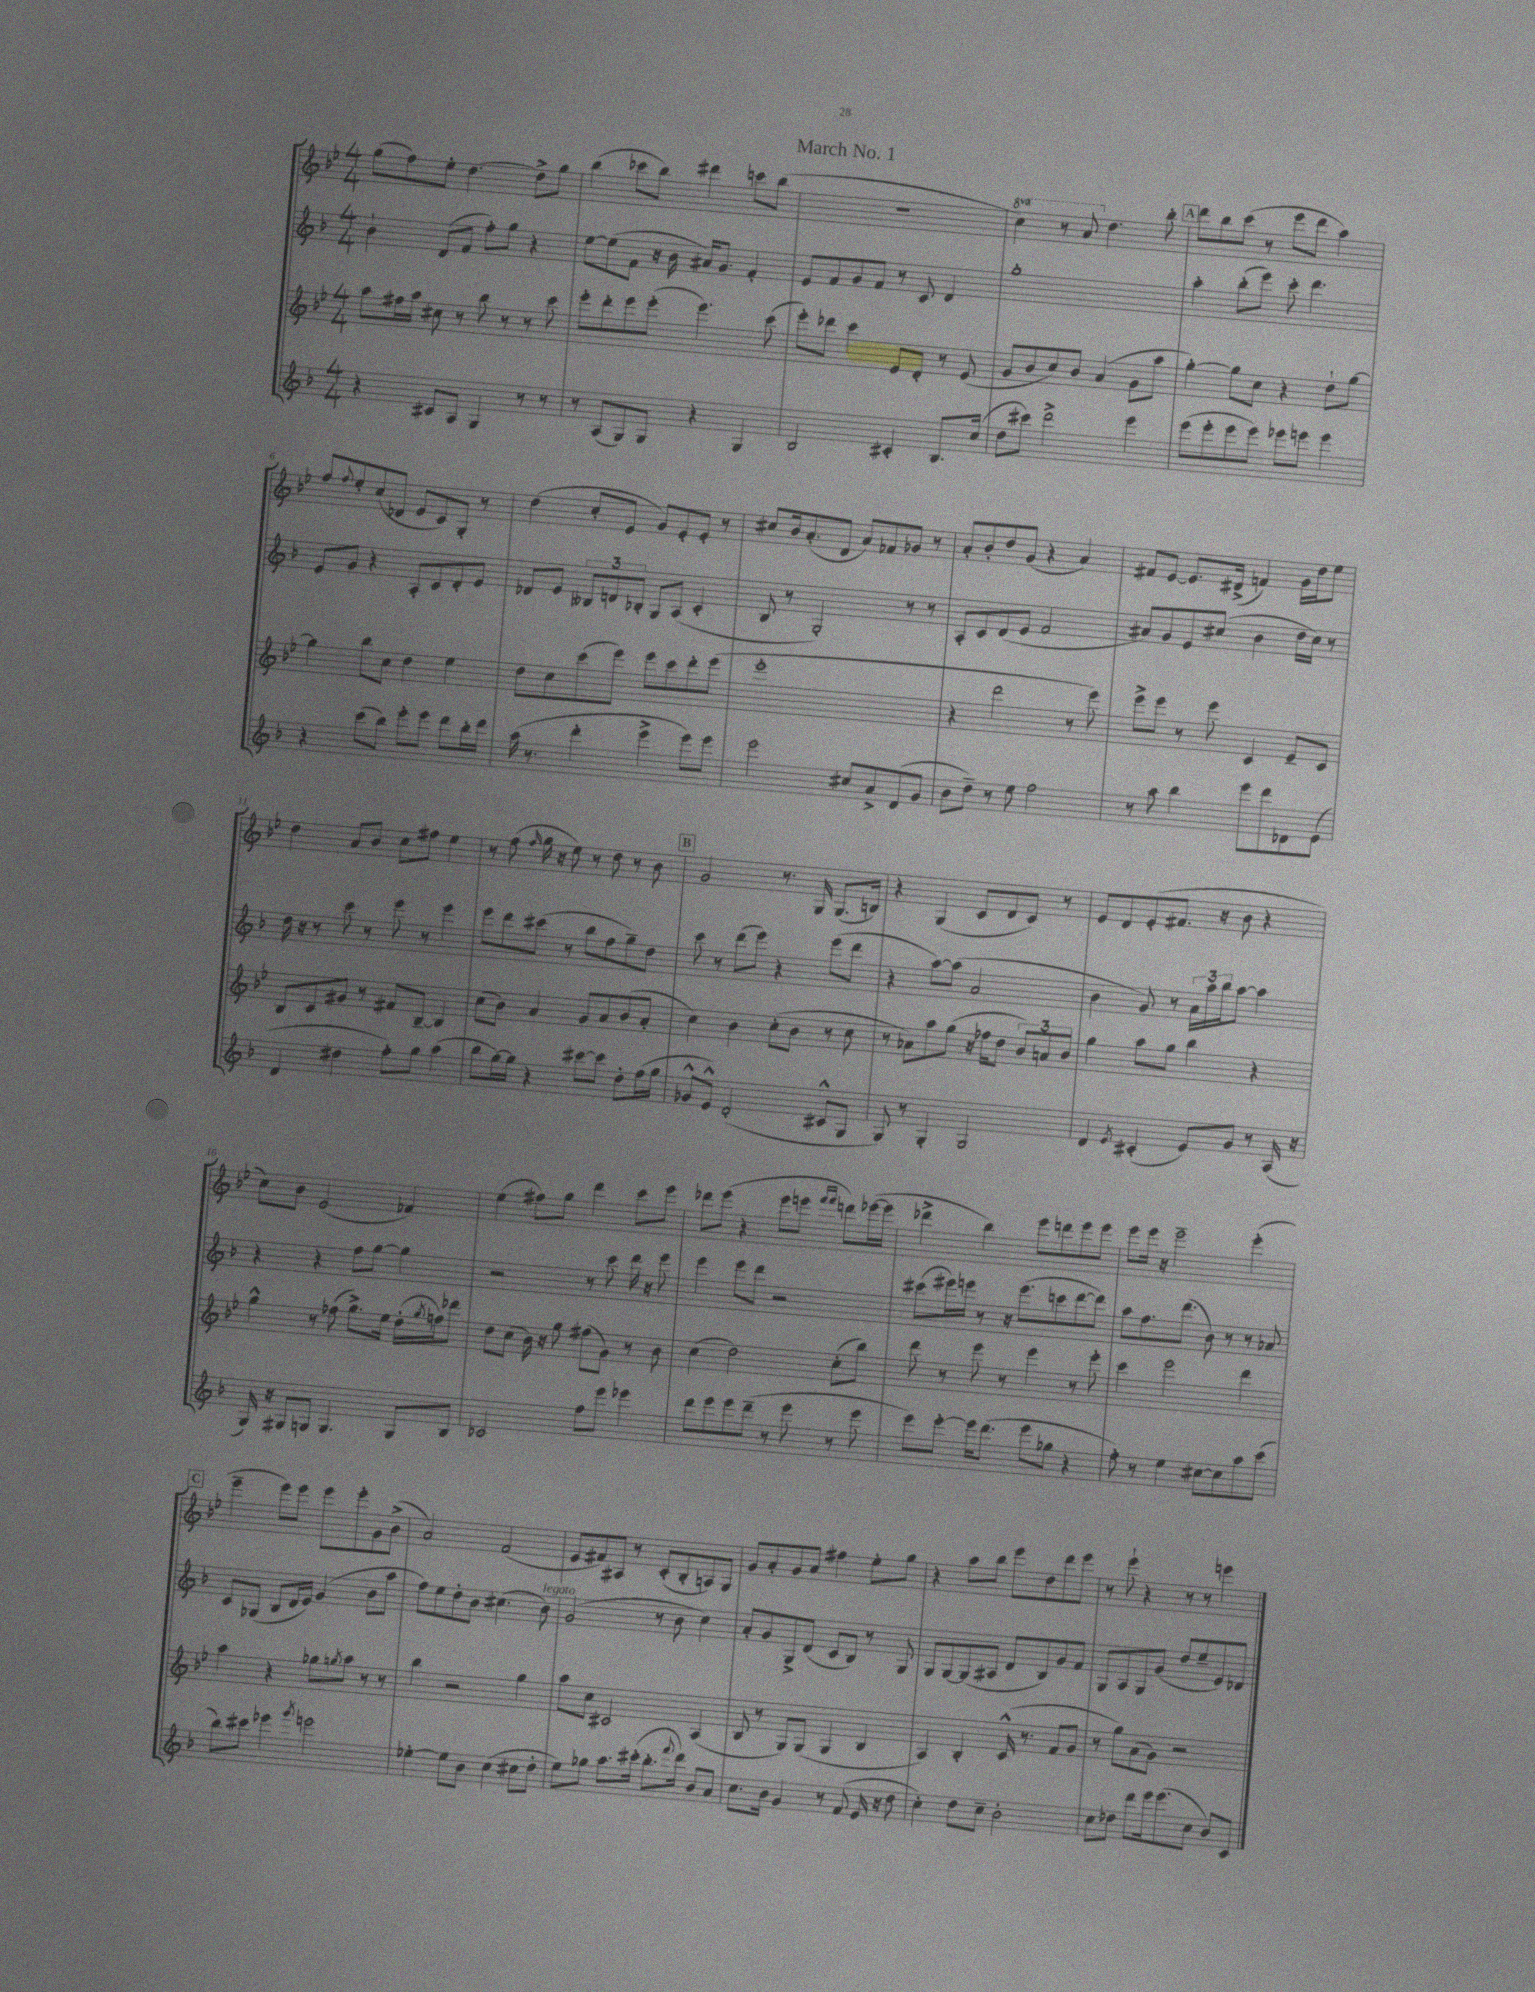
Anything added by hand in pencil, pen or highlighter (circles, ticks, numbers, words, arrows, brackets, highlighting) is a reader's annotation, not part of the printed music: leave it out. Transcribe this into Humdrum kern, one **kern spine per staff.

**kern	**kern	**kern	**kern
*part4	*part3	*part2	*part1
*staff4	*staff3	*staff2	*staff1
*clefG2	*clefG2	*clefG2	*clefG2
*k[b-]	*k[b-e-]	*k[b-]	*k[b-e-]
*M4/4	*M4/4	*M4/4	*M4/4
=1	=1	=1	=1
4r	8aa\L	4b-`\	(8gg\L
.	16ff#X\L	.	8ff\)
.	16aa\JJ	.	.
8c#X/L	8cc#X\	(8d/L	8ee-'\J
8A/J	8r	8f/J	[4.dd\
4G/	8bb-\	8ff'\L)	.
.	8r	8gg\J	.
8r	8r	4r	8dd^\L]
8r	8ccc\	.	8gg\J
=2	=2	=2	=2
8r	8eee-'\L	[8ee\L	(4bb-\
(8A/L	8ddd'\	(8ee\]	.
8G/)	8eee-\	8f\J	8ccc-X\L
8G/J	(8eee-'\J	16r	8bb-\J)
.	.	16b-\	.
4r	4.eee-\)	16a#X/KL)	4ddd#X\
.	.	8.g/J	.
4G/	.	4f'/	8cccn\L
.	(8ccc\	.	(8bb-\J
=3	=3	=3	=3
2B-/	8eee-'\L)	8e/L	1r
.	8ddd-X\J	8f/	.
.	4ccc\	8g/	.
.	.	8f/J	.
4c#X'/	8e-/L	8r	.
.	8d'/J	8c/	.
8.B-/L	8r	4d/	.
.	(8e-/	.	.
(16cc/Jk	.	.	.
=4	=4	=4	=4
*	*	*	*8va
8dd\L	8g/L	1gg'	4ccc\)
8ccc#X\J)	8b-/	.	.
2ddd^\	8cc/)	.	8r
.	8b-/J	.	8aa/
*	*	*	*X8va
.	(4a/	.	4.dd\
4eee\	8g\L	.	.
.	8aa\J	.	8bb-'\
!!LO:REH:place=s1:t=A
=5	=5	=5	=5
(8eee\L	[4gg'\)	4aa'\	8ddd\L
8eee'\	.	.	8bb-\
8eee\	8gg\L]	(8bb-'\L	(8ccc\J
8eee\J)	8cc\J	8eee\J)	8r
8eee-X\L	4r	8ccc'\	8eee-\L
8eeen\J	.	4.ddd\	8ddd\J
4eee\	8dd`\L	.	4aa\)
.	[8gg\J	.	.
!!LO:LB:g=z
=6	=6	=6	=6
4r	4gg\]	8e/L	8ff/L
.	.	.	8qqff/
.	.	8g/J	8ee-'/
(8ccc\L	8bb-\L	4r	(8cc/
8bb-\J)	8cc\J	.	8d-X/J
8eee'\L	4dd\	8A'/L	8e-/L
8eee\J	.	8c/	8c/)
8ddd\L	4ee-\	8d'/	8G'/J
16bb-'\L	.	8e/J	8r
16ddd\JJ	.	.	.
=7	=7	=7	=7
(16aa\	8dd\L	8d-X/L	(4dd\
8.r	.	.	.
.	8cc\	8e/J	.
4ddd'\	(8ccc\	12B--X/L	8cc'/L
.	.	12dn/	.
.	8eee-\J)	.	8e-/J
.	.	12B-X'/J	.
4eee^\	8eee-\L	8G/L	8g/L)
.	8ccc\	(8A/J	8e-'/
8eee\L)	8ddd'\	4c'/	8e-'/J
8eee\J	(8eee-\J	.	8r
=8	=8	=8	=8
2eee\	1eee-'	8B-/	8cc#X/L
.	.	8r	16b-/k
.	.	.	(8.a'/
.	.	2G'/)	.
.	.	.	8d/J
8cc#X/L	.	.	8a/L)
8a^/	.	.	8f-X/
(8d/	.	8r	8g-X/J
8g/J	.	8r	8r
=9	=9	=9	=9
8b-\L	4r	8A'/L	8a'/L
8dd~\J)	.	8c/	8b-'/
8r	2ddd\	(8d/	8dd/
8ee\	.	8e/J	(8g/J
2ff\	.	2f/	4r
.	8r	.	4a/)
.	8eee-\)	.	.
=10	=10	=10	=10
8r	8eee-^\L	8a#X/L)	8f#X/L
8aa\	8eee-\J	8g/	[8e-/J
4bb-\	8r	8e/	8.e-/L]
.	8eee-\	(8cc#X/J	.
.	.	.	(16d#X^/Jk
8eee\L	4c/	4b-\	4fn/)
8ddd\	.	.	.
8d-X\	8e-~/L	16dd\LL	16g\LL
.	.	16cc#\JJ)	16dd\J
(8e\J	8c/J	8r	8ee-\J
!!LO:LB:g=z
=11	=11	=11	=11
4d/	8B-/L	16dd\	4dd\
.	.	16r	.
.	8c/	8r	.
4dd#X\	8g#X/J	8ccc\	8a/L
.	8r	8r	8b-/J
8ff'\L)	8f#X/L	8eee\	8cc\L
8gg\J	[8B-~/J	8r	8ff#X\J
(4aa\	4B-/]	4eee\	4ee-\
=12	=12	=12	=12
8bb-\L	(8cc\L	8eee\L	8r
[16gg\L)	8b-\J)	8ddd\	(8ff\
16gg\JJ]	.	.	.
.	.	.	16qqff/
4r	4a/	(8ccc#X\J	16gg\
.	.	.	16r
.	.	8r	8ee-\)
[8ccc#X\L	8g/L	8bb-\L	8r
8ccc#\J]	8a/	8ff\	8dd\
8dd'\L	(8b-/	8gg~\)	8r
(16ff\L	8a'/J	8dd\J	8b-\
16gg\JJ	.	.	.
!!LO:REH:place=s1:t=B
=13	=13	=13	=13
8g-X^^/L	4cc\)	8ccc\	2g/
8e^^/J)	.	8r	.
(2d'/	4b-\	(8ddd\L	.
.	.	8eee\J)	.
.	(8cc'\L	4r	8.r
.	8b-\J	.	.
.	.	.	16G/
8c#X^^/L	8r	(8eee\L	(8.G/L
8G/J	8cc\	8ddd\J	.
.	.	.	16Bn/Jk)
=14	=14	=14	=14
8G/)	8r	4r	4r
8r	8a-X\L)	.	.
4G'/	8aa\	[8aa\L)	(4G/
.	(8gg\J	(8aa\J]	.
2G/	16r	2a/	8c/L
.	16ff-X\KL	.	.
.	8dd\J	.	8d/
.	12b-/L)	.	8c/J)
.	12an/	.	.
.	.	.	8r
.	12b-/J	.	.
=15	=15	=15	=15
4d/	4gg\	4b-\	8e-/L
.	.	.	8d/
8qe/	.	.	.
(4c#X'/	8aa\L	8g/)	(8e-'/
.	8gg\J	8r	8.f#X/J
8e/L)	4bb-\	24a\LL	.
.	.	24aa\	.
.	.	.	16r
.	.	24bb-\J	.
8g/J	.	[8aa\J	8b-\
8r	4r	4aa\]	4r
(16A/	.	.	.
16r	.	.	.
!!LO:LB:g=z
=16	=16	=16	=16
16G/)	4gg^^\	4r	8cc\L)
16r	.	.	.
8G#X/L	.	.	8b-\J
8Gn/J	8r	4r	(2e-/
4.G/	(8ff-X\	.	.
.	8.gg^\L)	8ff\L	.
.	.	[8gg\J	.
.	16ee-\Jk	.	.
8G/L	(16dd'\LL	4gg\]	4f-X/)
.	8qgg/	.	.
.	16ffn\J)	.	.
8B-/J	8ddd-X\J	.	.
=17	=17	=17	=17
2c-X/	8dd\L	2r	(4ee-\
.	(8cc\J	.	.
.	16b-\)	.	8ff#X\L)
.	16r	.	.
.	8gg\	.	8gg\J
8ff\L	(8ff#X\L	8r	4ddd\
8eee\J	8g\J)	8ccc\	.
4eee-X\	8r	16ddd\	8ccc\L
.	.	16r	.
.	8b-\	8eee\	8eee-\J
=18	=18	=18	=18
8ddd\L	(4cc\	4eee\	8ddd-X\L
8eee\	.	.	(8eee-\J
8eee\	2dd\)	8eee\L	4r
(8ddd~\J	.	8ddd\J	.
8r	.	2r	8eee-\L
8eee\	.	.	8eeen\J
.	.	.	16qqfff/LL
.	.	.	16qqfff/JJ
8r	(8cc'\L	.	8dddn\L)
8eee\	8bb-\J)	.	([16eee-X\L
.	.	.	16eee-\JJ]
=19	=19	=19	=19
8eee\L)	8ddd\	(8ccc#X\L	4ddd-X^\
[8eee'\J	8r	16eee#X\L)	.
.	.	16eeen\JJ	.
16eee\KL]	8eee-\	8r	4bb-\)
(8.ddd\J	.	.	.
.	8r	16r	.
.	.	(8.eee\L	.
8eee\L	4eee-\	.	8eee-\L
8gg-X\J	.	8cccn\	8dddn\
4r	8r	[8ddd\	8eee-\
.	8eee-'\	8ddd\J])	8eee-\J
=20	=20	=20	=20
8ff'\)	4ccc\	8aa\L	8eee-\L
8r	.	8.ff\	16eee-\Jk
.	.	.	16r
4ee\	2eee-\	.	2eee-~\
.	.	(8.ddd\J	.
[8cc#X\L	.	8b-\)	.
8cc#\]	.	8r	.
8aa\	4ddd\	8r	(4eee-'\
(8ccc\J	.	8a-X/	.
!!LO:LB:g=z
!!LO:REH:place=s1:t=C
=21	=21	=21	=21
8bb-\L)	4aa\	8c/L	4eee-~\
8ccc#X\J	.	(8G-X/J	.
4eee-X\	4r	8B-/L	8eee-\L)
.	.	16d/L	8eee-\J
.	.	16e/JJ)	.
8qggg/	.	.	.
2eeen\	8gg-X\L	(4g/	8eee-\L
.	8qggn/	.	.
.	8aa\J	.	8eee-'\
.	8r	8b-\L	8g\
.	8r	8aa\J	(8b-^\J
=22	=22	=22	=22
[4ee-X'\	4bb-\	8ff\L)	2a/)
.	.	8ee\	.
8ee-\L]	2r	8dd'\	.
8b-\J	.	8b-\J	.
(4cc\	.	(4.cc#X\	(2f/
8cc#X\L	4gg\	.	.
!	!	!LO:TX:a:i:t=legato	!
8dd'\J	.	8b-\)	.
=23	=23	=23	=23
8ee\L)	8aa\L	(2g/	8e-/L
8gg-X\J	8cc\J	.	8f#X/)
8.aa\L	2c#X/	.	8A#X/J
.	.	.	8r
(16ccc#X'\Jk	.	.	.
8.bb-'\L	.	8r	(8c'/L
.	.	8b-\	8B-'/
8qqfff/	.	.	.
16ddd\Jk)	.	.	.
8b-/L	(4A/	4cc\)	8An/)
8a/J	.	.	8G/J
=24	=24	=24	=24
8.cc\L	8B-/	8a'/L	8g/L
.	8r	8g/	8a'/
16b-\Jk	.	.	.
4g/	8G/L)	8G^/	8g/
.	(8G/J	(8d/J	8a/J
8r	4G/	8c/L	4ff#X\
(8f/	.	8B-/J)	.
16e/	4B-/	8r	8ee-'\L
16r	.	.	.
8dd\	.	8G/	8gg\J
=25	=25	=25	=25
4cc'\)	4A/)	8G/L	4r
.	.	[8G/	.
8dd\L	4B-'/	(8G/]	8aa\L
8cc~\J	.	8A#X/J	8bb-\J
2b-'\	(16c^^/	8d/L	8eee-\L
.	8.r	.	.
.	.	8B-/)	8dd\
.	8f/L	8g/	8ddd\
.	8g/J	8f/J	8eee-\J
=26	=26	=26	=26
8cc\L	8r	8G/L	8r
8dd-X\J	8gg\L)	8A/	8eee-`\
8ddd\L	(8a\	8G/	4r
16eee\k	8g\J)	(8g/J	.
(8.eee\	.	.	.
.	2r	8dd/L	8r
8cc\J	.	8ee~/	8r
8b-/L)	.	8e/)	4eeen\
8c/J	.	8d-X/J	.
==	==	==	==
*-	*-	*-	*-
